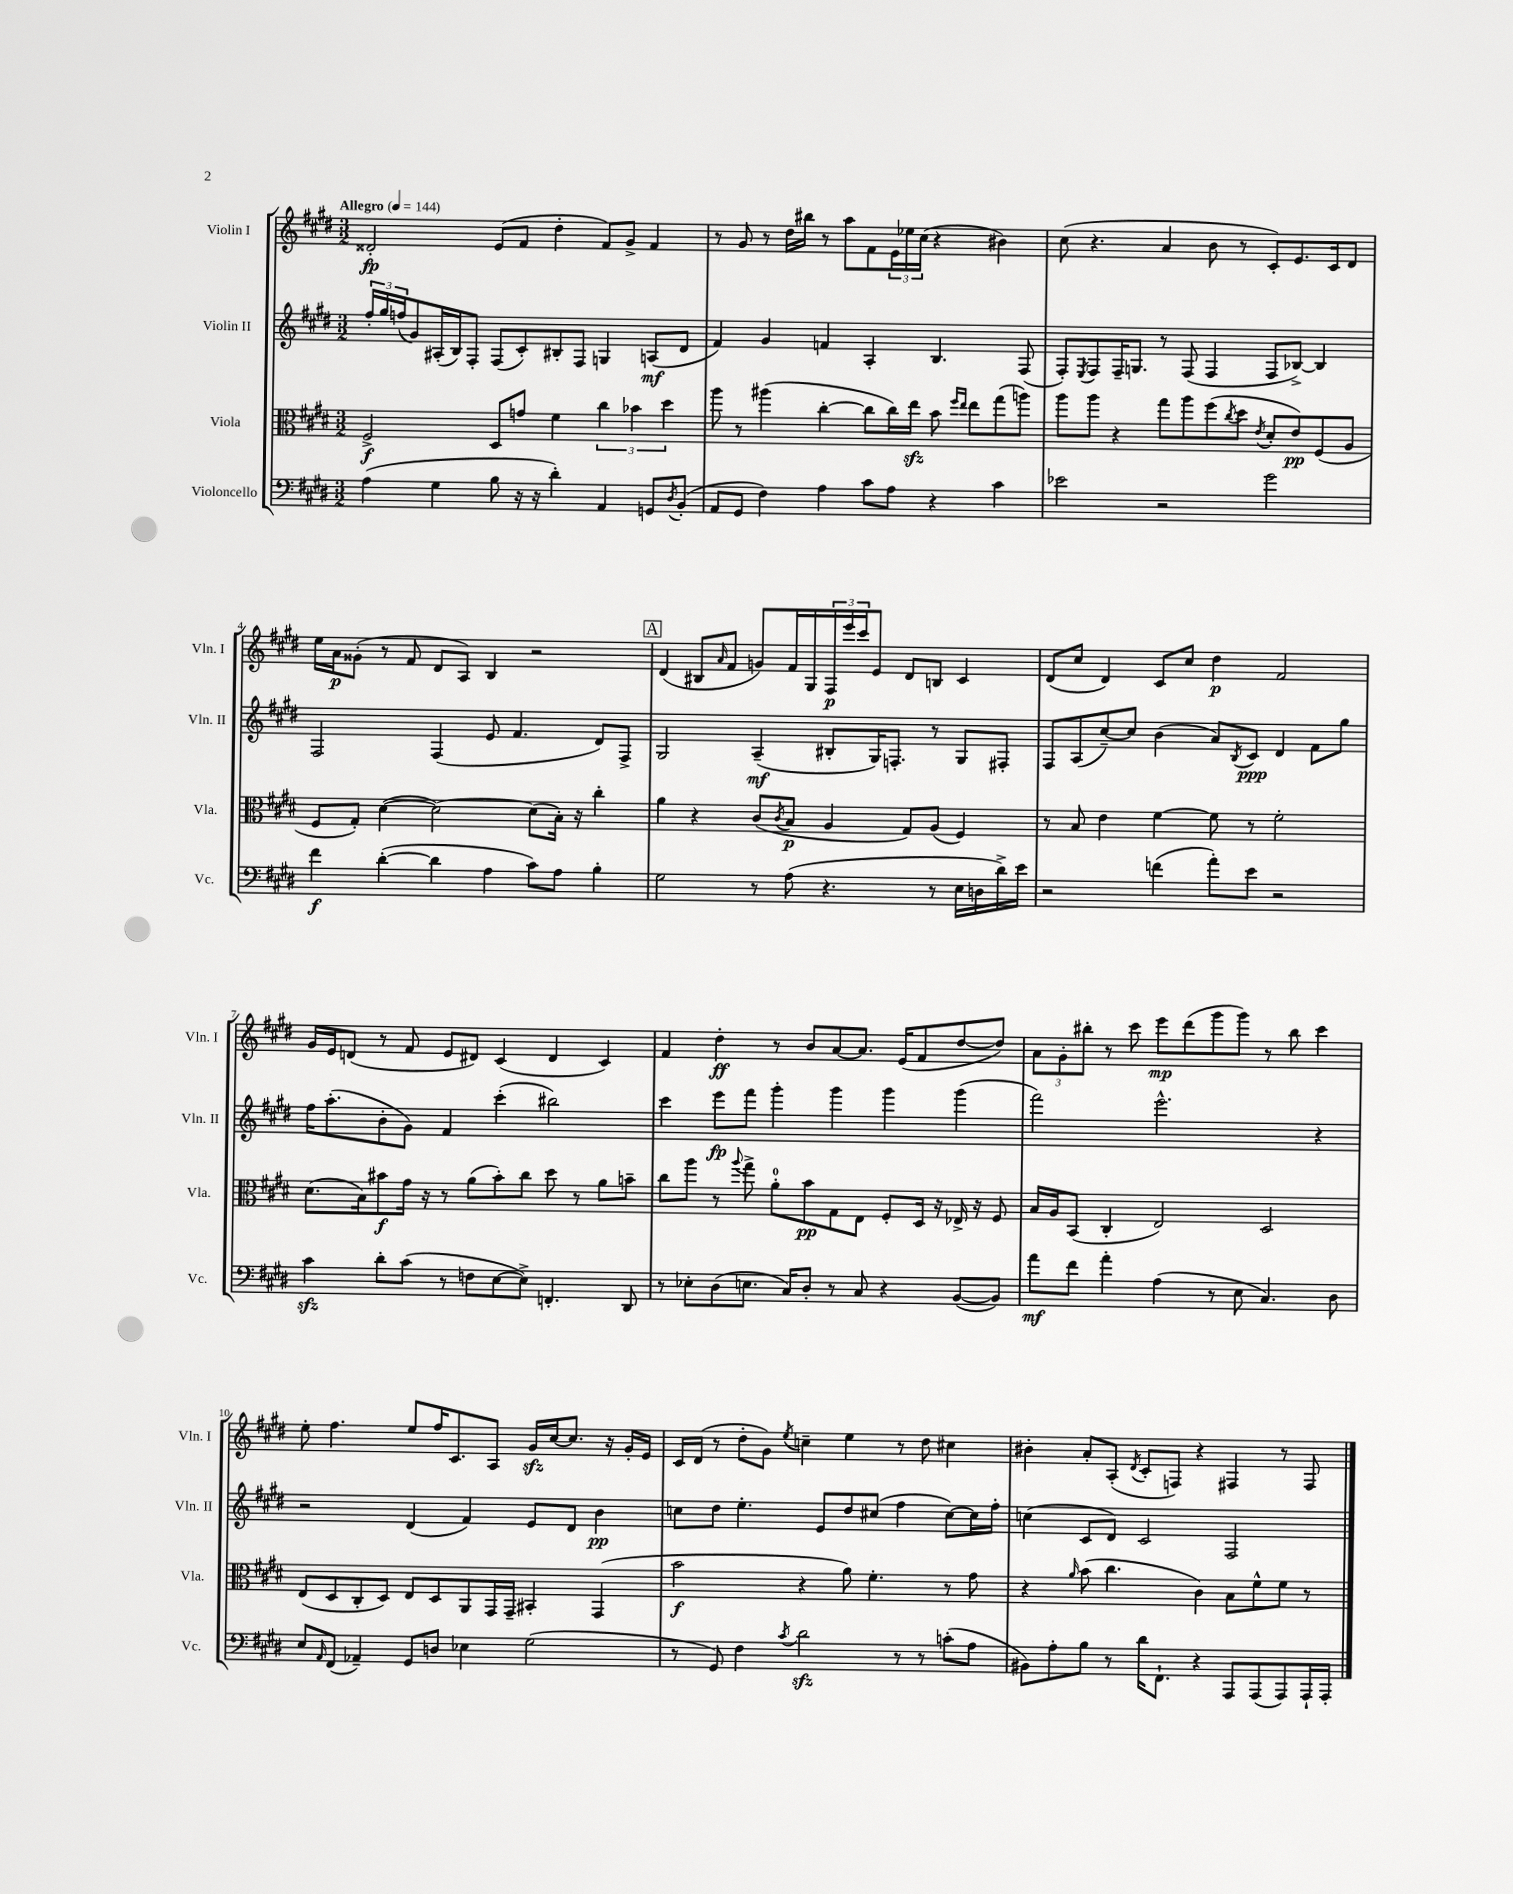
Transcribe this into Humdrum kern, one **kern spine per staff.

**kern	**dynam	**kern	**dynam	**kern	**dynam	**kern	**dynam
*part4	*part4	*part3	*part3	*part2	*part2	*part1	*part1
*staff4	*staff4	*staff3	*staff3	*staff2	*staff2	*staff1	*staff1
*I"Violoncello	*	*I"Viola	*	*I"Violin II	*	*I"Violin I	*
*I'Vc.	*	*I'Vla.	*	*I'Vln. II	*	*I'Vln. I	*
*clefF4	*	*clefC3	*	*clefG2	*	*clefG2	*
*k[f#c#g#d#]	*	*k[f#c#g#d#]	*	*k[f#c#g#d#]	*	*k[f#c#g#d#]	*
*M3/2	*	*M3/2	*	*M3/2	*	*M3/2	*
*MM144	*	*MM144	*	*MM144	*	*MM144	*
=1	=1	=1	=1	=1	=1	=1	=1
!	!	!	!	!	!	!LO:TX:a:B:t=Allegro	!
(4A\	.	2F#^/	f	24ff#'/LL	.	2d##X'/	fp
.	.	.	.	24gg#/	.	.	.
.	.	.	.	(24ffn/J	.	.	.
.	.	.	.	8g#/)	.	.	.
4G#\	.	.	.	(16A#X'/L	.	.	.
.	.	.	.	16B/J)	.	.	.
.	.	.	.	8F#'/J	.	.	.
8B\	.	8D#/L	.	(8F#/L	.	(8e/L	.
16r	.	8gn/J	.	8c#'/)	.	8f#/J	.
16r	.	.	.	.	.	.	.
4d#'\)	.	4f#\	.	8B#X'/	.	4dd#'\	.
.	.	.	.	8F#/J	.	.	.
4AA/	.	6cc#\	.	4Gn/	.	8f#/L)	.
.	.	.	.	.	.	8g#^/J	.
.	.	6b-X\	.	.	.	.	.
8GGn/L	.	.	.	(8An/L	mf	4f#/	.
.	.	6dd#\	.	.	.	.	.
8qD#/	.	.	.	.	.	.	.
(8BB'/J	.	.	.	8d#/J	.	.	.
=2	=2	=2	=2	=2	=2	=2	=2
8AA/L	.	8aa\	.	4f#/)	.	8r	.
8GG#/J	.	8r	.	.	.	8g#/	.
4F#\)	.	(4aa#X\	.	4g#/	.	8r	.
.	.	.	.	.	.	16dd#\LL	.
.	.	.	.	.	.	16bb#X\JJ	.
4A\	.	[4cc#'\	.	4fn/	.	8r	.
.	.	.	.	.	.	8aa\L	.
8c#\L	.	8cc#\L]	.	4A'/	.	8f#\	.
8A\J	.	16cc#\L)	.	.	.	24e\L	.
.	.	.	.	.	.	24ee-X\	.
.	.	16eezz\JJ	.	.	.	.	.
.	.	.	.	.	.	(24cc#\JJ	.
4r	.	8b\	.	4.B/	.	4r	.
.	.	16qqff#/LL	.	.	.	.	.
.	.	16qqee/JJ	.	.	.	.	.
.	.	8ee\L	.	.	.	.	.
4c#\	.	(8gg#\	.	.	.	4b#X\)	.
.	.	8aan\J)	.	(8F#/	.	.	.
=3	=3	=3	=3	=3	=3	=3	=3
2e-X\	.	8aa\L	.	8F#'/L)	.	(8cc#\	.
.	.	.	.	8qE/	.	.	.
.	.	8aa\J	.	8F#/	.	4.r	.
.	.	4r	.	16F#~/K	.	.	.
.	.	.	.	8.Gn/J	.	.	.
2r	.	8gg#\L	.	8r	.	4a/	.
.	.	8aa\	.	(8F#/	.	.	.
.	.	(8ff#\	.	4F#/	.	8b\	.
.	.	8qcc#/	.	.	.	.	.
.	.	8dd#\J	.	.	.	8r	.
.	.	8qe/	.	.	.	.	.
2g#\	.	8d#'/L	.	8F#/L	.	8c#'/L)	.
.	.	8e/)	pp	[8B-X^/J)	.	8.e/	.
.	.	(8F#/	.	4B-/]	.	.	.
.	.	.	.	.	.	16c#/k	.
.	.	8A/J	.	.	.	8d#/J	.
!!LO:LB:g=z
=4	=4	=4	=4	=4	=4	=4	=4
4f#\	f	8F#/L	.	2F#/	.	16ee\LL	.
.	.	.	.	.	.	16a\J	p
.	.	8G#'/J)	.	.	.	(8g##X'\J	.
([4d#'\	.	([4d#\	.	.	.	8r	.
.	.	.	.	.	.	8f#/	.
4d#\]	.	2d#\_)	.	(4F#/	.	8d#/L	.
.	.	.	.	.	.	8A/J)	.
4A\	.	.	.	8e/	.	4B/	.
.	.	.	.	4.f#/	.	.	.
8c#\L)	.	(8d#\L]	.	.	.	2r	.
8A\J	.	16B'\Jk)	.	.	.	.	.
.	.	16r	.	.	.	.	.
4B'\	.	4cc#'\	.	8d#/L)	.	.	.
.	.	.	.	8F#^/J	.	.	.
!!LO:REH:place=s1:t=A
=5	=5	=5	=5	=5	=5	=5	=5
2G#\	.	4a\	.	2G#/	.	(4d#/	.
.	.	4r	.	.	.	8B#X/L	.
.	.	.	.	.	.	16qqa/	.
.	.	.	.	.	.	8f#/J	.
8r	.	(8c#/L	.	(4A~/	mf	8gn/L)	.
.	.	8qc#/	.	.	.	.	.
(8A\	.	8B/J	p	.	.	16f#/L	.
.	.	.	.	.	.	16G#/	.
4.r	.	4A/	.	8B#X'/L	.	24F#/	p
.	.	.	.	.	.	24eee/	.
.	.	.	.	.	.	24ccc#/J	.
.	.	.	.	16G#/K)	.	8e/J	.
.	.	.	.	8.Fn'/J	.	.	.
.	.	8G#/L)	.	.	.	8d#/L	.
8r	.	(8A/J	.	8r	.	8Bn/J	.
16E\LL	.	4F#/)	.	8G#/L	.	4c#/	.
16Dn\	.	.	.	.	.	.	.
16d#^\)	.	.	.	8F#X'/J	.	.	.
16e\JJ	.	.	.	.	.	.	.
=6	=6	=6	=6	=6	=6	=6	=6
2r	.	8r	.	8F#/L	.	(8d#/L	.
.	.	8B/	.	(8A/	.	8cc#/J	.
.	.	4e\	.	[8cc#~/)	.	4d#/)	.
.	.	.	.	8cc#/J]	.	.	.
(4fn\	.	[4f#\	.	(4b\	.	8c#/L	.
.	.	.	.	.	.	8cc#/J	.
8a'\L)	.	8f#\]	.	8a/L)	.	4dd#\	p
.	.	.	.	8qB/	.	.	.
8e\J	.	8r	.	8c#/J	ppp	.	.
2r	.	2f#'\	.	4d#/	.	2f#/	.
.	.	.	.	8f#\L	.	.	.
.	.	.	.	8gg#\J	.	.	.
!!LO:LB:g=z
=7	=7	=7	=7	=7	=7	=7	=7
4c#zz\	.	(8.d#\L	.	16ff#\KL	.	16g#/LL	.
.	.	.	.	(8.aa'\	.	16e/J	.
.	.	.	.	.	.	(8dn/J	.
.	.	16B\k)	.	.	.	.	.
8d#'\L	.	8b#X\	f	8b'\	.	8r	.
(8c#\J	.	16g#\Jk	.	8g#\J)	.	8f#/	.
.	.	16r	.	.	.	.	.
8r	.	8r	.	4f#/	.	8e/L	.
8Fn\L	.	(8a\L	.	.	.	8d#X/J)	.
[8E\	.	8b#'\)	.	(4ccc#'\	.	(4c#/	.
8E^\J])	.	8cc#\J	.	.	.	.	.
4.FFn'/	.	8dd#\	.	2bb#X\)	.	4d#/	.
.	.	8r	.	.	.	.	.
.	.	8a\L	.	.	.	4c#/)	.
8DD#/	.	8bn~\J	.	.	.	.	.
=8	=8	=8	=8	=8	=8	=8	=8
8r	.	8cc#\L	.	4ccc#\	.	4f#/	.
8E-X'\L	.	8aa\J	.	.	.	.	.
(8D#\	.	8r	.	8eee\L	fp	4dd#'\	ff
.	.	8qqaa/	.	.	.	.	.
8.En\J	.	8gg#^\	.	8fff#\J	.	.	.
.	.	8a'\L	.	4ggg#'\	.	8r	.
16C#/KL)	.	.	.	.	.	.	.
8D#'/J	.	8b\	pp	.	.	8b/L	.
8r	.	8G#\	.	4ggg#\	.	[8a/	.
8C#/	.	8E\J	.	.	.	8.a/J]	.
4r	.	8F#'/L	.	4ggg#\	.	.	.
.	.	.	.	.	.	(16e/KL	.
.	.	16D#/Jk	.	.	.	8f#/	.
.	.	16r	.	.	.	.	.
([8BB/L	.	16E-X^/	.	(4ggg#\	.	[8dd#/	.
.	.	16r	.	.	.	.	.
8BB/J])	.	8F#/	.	.	.	8dd#/J])	.
=9	=9	=9	=9	=9	=9	=9	=9
8a\L	mf	16B/LL	.	2fff#\)	.	12a\L	.
.	.	16A/J	.	.	.	.	.
.	.	.	.	.	.	12g#'\	.
8f#\J	.	(8BB/J	.	.	.	.	.
.	.	.	.	.	.	12bb#X'\J	.
4a'\	.	4C#'/	.	.	.	8r	.
.	.	.	.	.	.	8ccc#\	.
(4A\	.	2E/)	.	2.eee^^\	.	8eee\L	mp
.	.	.	.	.	.	(8ddd#\	.
8r	.	.	.	.	.	8ggg#\	.
8E\	.	.	.	.	.	8ggg#\J)	.
4.C#/)	.	2D#/	.	.	.	8r	.
.	.	.	.	.	.	8bb#\	.
.	.	.	.	4r	.	4ccc#\	.
8D#\	.	.	.	.	.	.	.
!!LO:LB:g=z
=10	=10	=10	=10	=10	=10	=10	=10
8E/L	.	(8E/L	.	2r	.	8ee'\	.
16qqAA/	.	.	.	.	.	.	.
(8FF#/J	.	8D#/	.	.	.	4.ff#\	.
4AA-X~/)	.	8C#'/	.	.	.	.	.
.	.	8D#/J)	.	.	.	.	.
8GG#/L	.	8E/L	.	(4d#/	.	8ee/L	.
8Dn/J	.	8D#/	.	.	.	16ff#/K	.
.	.	.	.	.	.	8.c#/	.
4E-X\	.	8AA/	.	4f#/)	.	.	.
.	.	16GG#/L	.	.	.	8A/J	.
.	.	16GG#~/JJ	.	.	.	.	.
(2G#\	.	4BB#X'/	.	8e/L	.	16g#zz/LL	.
.	.	.	.	.	.	[16cc#/J	.
.	.	.	.	8d#/J	.	8.cc#/J]	.
.	.	(4GG#/	.	4b\	pp	.	.
.	.	.	.	.	.	16r	.
.	.	.	.	.	.	16g#'/LL	.
.	.	.	.	.	.	16e/JJ	.
=11	=11	=11	=11	=11	=11	=11	=11
8r	.	2b\	f	8ccn\L	.	16c#/LL	.
.	.	.	.	.	.	(16d#/JJ	.
8GG#/)	.	.	.	8dd#\J	.	8r	.
4F#\	.	.	.	4.ee'\	.	8dd#'\L	.
.	.	.	.	.	.	8g#\J)	.
8qc#/	.	.	.	.	.	8qee/	.
2d#zz\	.	4r	.	.	.	4ccn~\	.
.	.	.	.	8e/L	.	.	.
.	.	8a\)	.	8dd#/	.	4ee\	.
.	.	4.f#'\	.	(8cc#X/J	.	.	.
8r	.	.	.	4ff#\	.	8r	.
8r	.	.	.	.	.	8dd#\	.
(8cn'\L	.	8r	.	[8cc#\L)	.	4cc#X\	.
8A\J	.	8g#\	.	16cc#\L]	.	.	.
.	.	.	.	16ff#'\JJ	.	.	.
=12	=12	=12	=12	=12	=12	=12	=12
8BB#X\L)	.	4r	.	(4ccn\	.	4b#X'\	.
8A'\	.	.	.	.	.	.	.
.	.	16qqa/	.	.	.	.	.
8B\J	.	(8b\	.	8c#/L	.	8a'/L	.
8r	.	4.cc#\	.	8d#/J)	.	(8A'/J	.
.	.	.	.	.	.	8qd#/	.
16d#\KL	.	.	.	2c#/	.	8c#'/L	.
8.FF#`\J	.	.	.	.	.	.	.
.	.	.	.	.	.	8Fn/J)	.
4r	.	4c#\)	.	.	.	4r	.
8AAA/L	.	8B\L	.	2F#/	.	4F#X/	.
(8AAA/	.	8f#^^\	.	.	.	.	.
8AAA/)	.	8f#\J	.	.	.	8r	.
16AAA`/L	.	8r	.	.	.	8F#/	.
16AAA'/JJ	.	.	.	.	.	.	.
==	==	==	==	==	==	==	==
*-	*-	*-	*-	*-	*-	*-	*-
